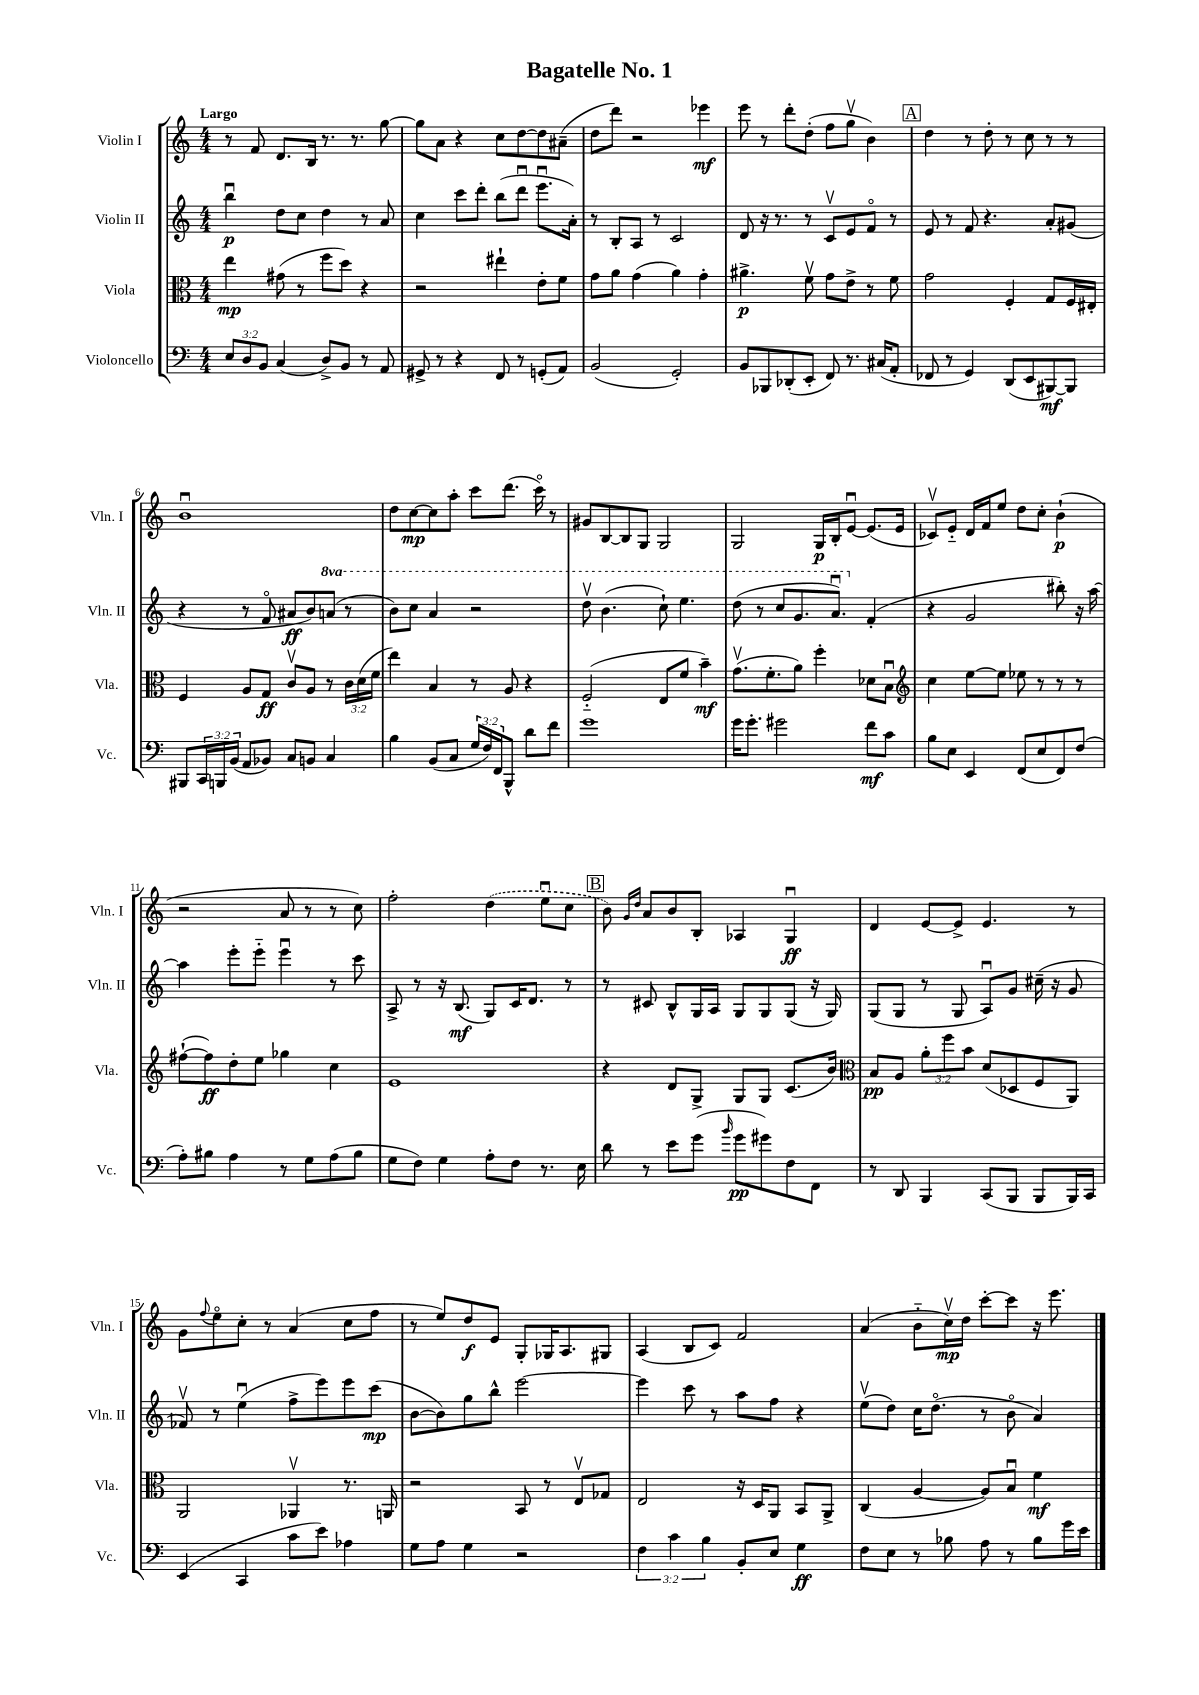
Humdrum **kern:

**kern	**kern	**kern	**kern
*staff4	*staff3	*staff2	*staff1
*clefF4	*clefC3	*clefG2	*clefG2
*k[]	*k[]	*k[]	*k[]
*M4/4	*M4/4	*M4/4	*M4/4
12E	4ee	4bbu	8r
12D	.	.	.
.	.	.	8f
12BB	.	.	.
(4C	(8g#	8dd	8.d
.	8r	8cc	.
.	.	.	16B
8D^)	8ff	4dd	8.r
8BB	8dd)	.	.
.	.	.	8.r
8r	4r	8r	.
8AA	.	8a	[8gg
=	=	=	=
8GG#^	2r	4cc	8gg]
8r	.	.	8a
4r	.	8ccc	4r
.	.	8ddd'	.
8FF	4ee#`	(8bb	8cc
8r	.	8dddu	[8dd
(8GG'	8e'	8.eeeu	8dd]
8AA)	8f	.	(8a#~
.	.	16a')	.
=	=	=	=
(2BB	8g	8r	8dd
.	8a	8B'	8ddd)
.	(4g	8A	2r
.	.	8r	.
2GG')	4a)	2c	.
.	4g'	.	4eee-
=	=	=	=
8BB	4.a#^	8d	8eee
8BBB-	.	16r	8r
.	.	8.r	.
(8DD-'	.	.	8ddd'
8EE'	8fv	8r	(8dd'
8FF)	8g	8cv	8ff
8.r	8e^	8e	8ggv
.	8r	8fo	4b)
(16C#	.	.	.
8AA'	8f	8r	.
=	=	=	=
8FF-	2g	8e	4dd
8r	.	8r	.
4GG)	.	8f	8r
.	.	4.r	8dd'
(8DD	4F'	.	8r
8EE	.	.	8cc
[8BBB#)	8G	8a'	8r
8BBB#]	16F	(8g#	8r
.	16E#'	.	.
=	=	=	=
8BBB#	4F	4r	1bu
24CC	.	.	.
24BBB	.	.	.
(24BB	.	.	.
8AA	8A	8r	.
8BB-)	8G	8fo	.
8C	8cv	8a#	.
8BB	8A	8b)	.
4C	8r	(8aa	.
.	24c	8r	.
.	(24d	.	.
.	24f	.	.
=	=	=	=
4B	4ee)	8bb)	8dd
.	.	8ccc	[8cc
(8BB	4B	4aa	8cc]
8C	.	.	8aa'
24G	8r	2r	8ccc
24F)	.	.	.
24FF	.	.	.
8BBB^^	8A	.	(8.ddd
8d	4r	.	.
.	.	.	16ccco)
8f	.	.	8r
=	=	=	=
1g	(2F'~	8dddv	8g#
.	.	(4.bb	[8B
.	.	.	8B]
.	.	.	8G
.	8E	8ccc`)	2G
.	8f	4.eee	.
.	4b~)	.	.
=	=	=	=
16g	(8.gv	(8ddd	2G
8.g'	.	.	.
.	.	8r	.
.	8.f'	.	.
2g#	.	8ccc	.
.	8a)	8.gg	.
.	4ff'	.	16G
.	.	8.aau)	16B'
.	.	.	[8eu
8f	8d-	(4f'	(8.e]
8c	8Bu	.	.
.	.	.	16e
=	=	=	=
*	*clefG2	*	*
8B	4cc	4r	8c-v)
8E	.	.	8e'~
4EE	[8ee	2g	16d
.	.	.	16f
.	8ee]	.	8ee
(8FF	8ee-	.	8dd
8E	8r	.	8cc'
8FF)	8r	8bb#')	(4b`
(8F	8r	16r	.
.	.	[16aa	.
=	=	=	=
8A')	([8ff#`	4aa]	2r
8B#	8ff#])	.	.
4A	8dd'	8eee'	.
.	8ee	8eee'~	.
8r	4gg-	4eeeu	8a
8G	.	.	8r
(8A	4cc	8r	8r
8B#	.	8ccc	8cc)
=	=	=	=
8G	1e	8A^	2ff'
8F)	.	8r	.
4G	.	16r	.
.	.	(8.B	.
8A'	.	8G)	(4dd
8F	.	16c	.
.	.	8.d	.
8.r	.	.	8eeu
.	.	8r	8cc
16E	.	.	.
=	=	=	=
8d	4r	8r	8b)
.	.	.	16qqg
.	.	.	16qqdd
8r	.	8c#	8a
8e	8d	8B^^	8b
(8g	8G^	16G	8B'
.	.	16A	.
16qqb	.	.	.
8g	8G	8G	4A-
8g#)	8G	8G	.
8F	(8.c	(8G	4Gu
8FF	.	16r	.
.	16b)	16G)	.
=	=	=	=
*	*clefC3	*	*
8r	8B	(8G	4d
8DD	8A	8G	.
4BBB	12a'	8r	[8e
.	12ff	.	.
.	.	8G	8e^]
.	12b	.	.
(8CC	(8d	8Au)	4.e
8BBB	8D-	8g	.
8BBB	8F	(16cc#~	.
.	.	16r	.
16BBB)	8AA)	8g	8r
16CC	.	.	.
=	=	=	=
(4EE	2AA	8f-v)	8g
.	.	.	8qqff
.	.	8r	8eeo
4CC	.	(4eeu	8cc'
.	.	.	8r
8c	4AA-v	8ff^	(4a
8e)	.	8eee)	.
4A-	8.r	8eee	8cc
.	.	(8ccc	8ff
.	16AA	.	.
=	=	=	=
8G	2r	[8b	8r
8A	.	8b])	8ee)
4G	.	8gg	8dd
.	.	8bb^^	8e
2r	8BB	[2eee	8G'
.	8r	.	16G-
.	.	.	8.A
.	8Ev	.	.
.	8G-	.	8G#
=	=	=	=
6F	2E	4eee]	(4A
6c	.	.	.
.	.	8ccc	8B
6B	.	.	.
.	.	8r	8c)
8BB'	16r	8aa	2f
.	16D	.	.
8E	8AA	8ff	.
4G	8BB	4r	.
.	8AA^	.	.
=	=	=	=
8F	(4C	(8eev	(4a
8E	.	8dd)	.
8r	[4A	16cc	8b'~
.	.	(8.ddo	.
8B-	.	.	16ccv)
.	.	.	16dd
8A	8A])	8r	[8ccc'
8r	8Bu	8bo	8ccc]
8B-	4f	4a)	16r
.	.	.	8.eee
16g	.	.	.
16e	.	.	.
==	==	==	==
*-	*-	*-	*-
